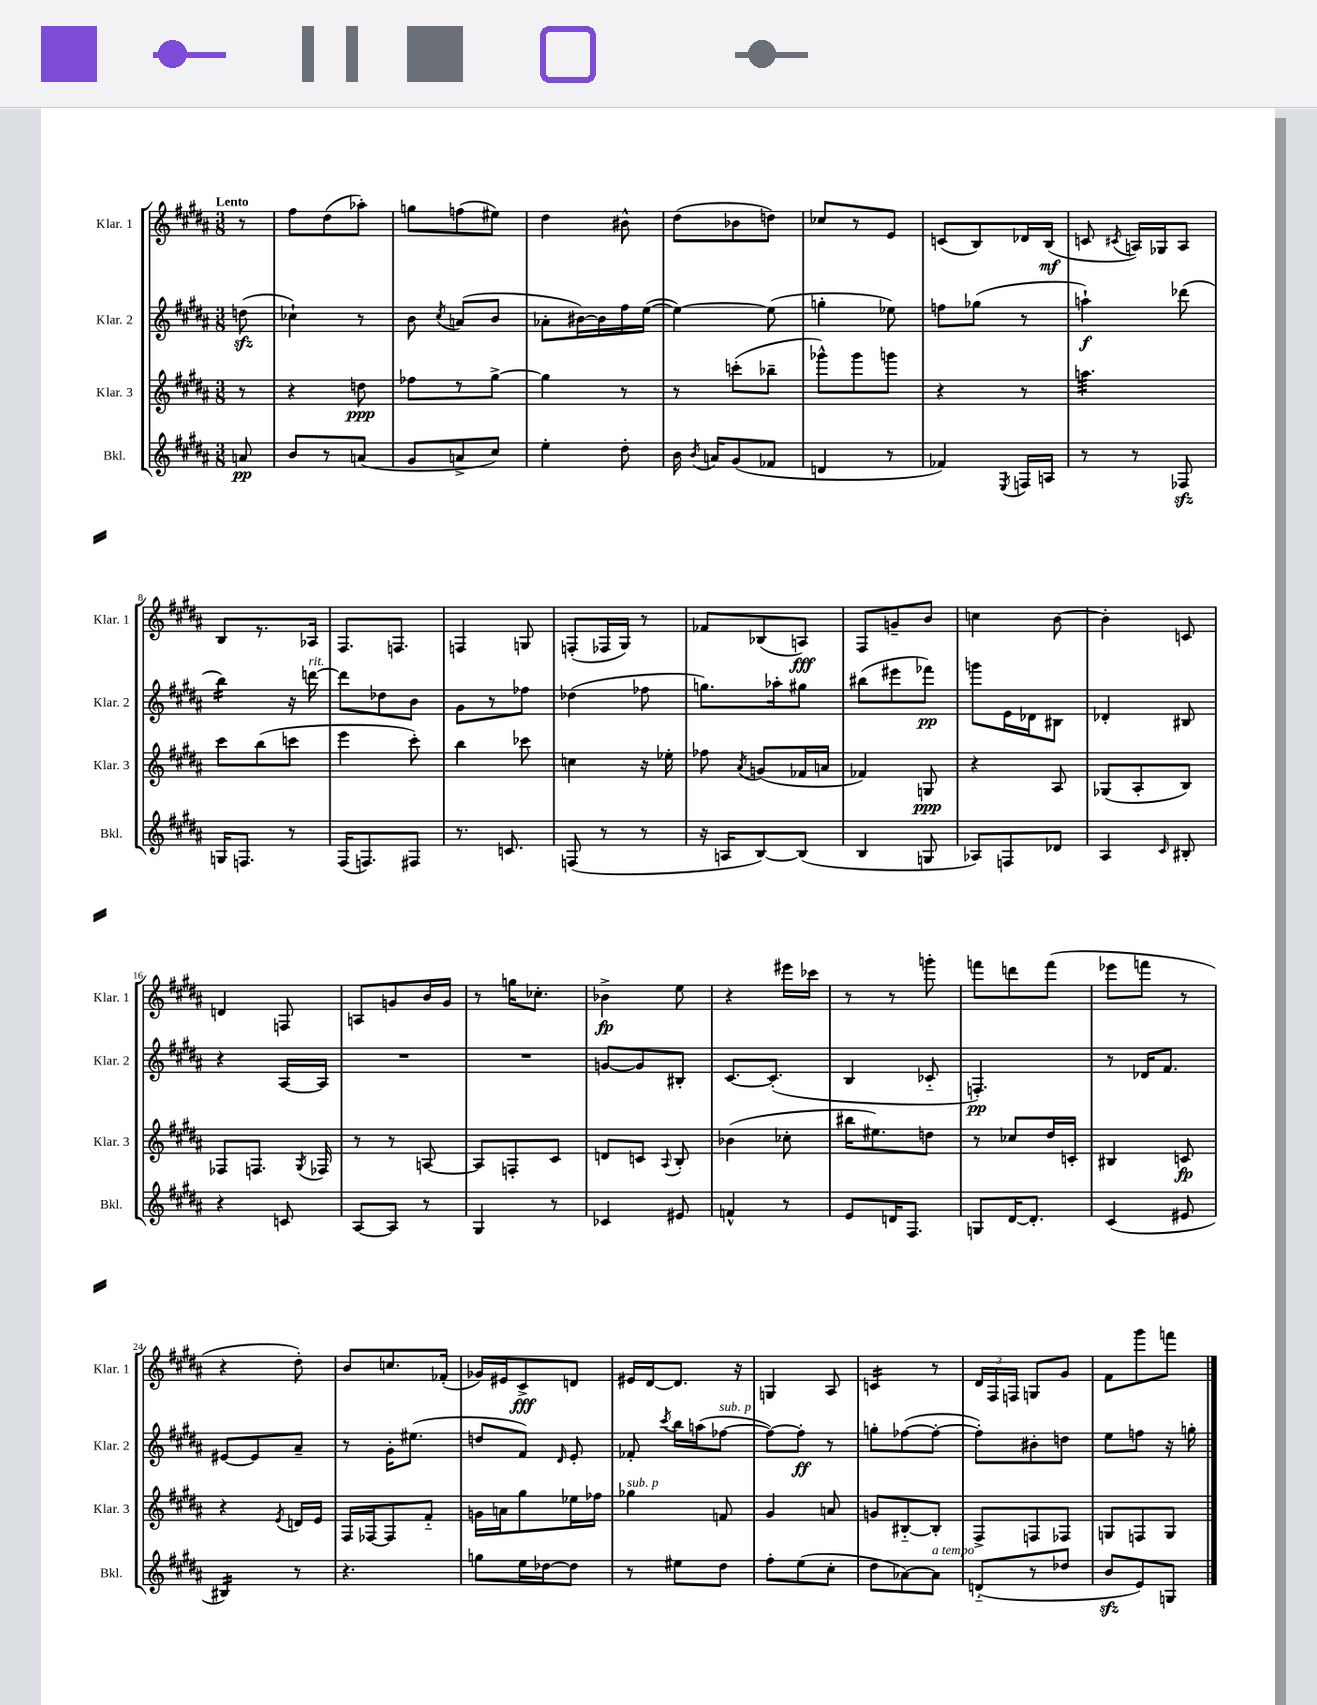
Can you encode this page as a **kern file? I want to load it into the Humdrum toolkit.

**kern	**kern	**kern	**kern
*staff4	*staff3	*staff2	*staff1
*clefG2	*clefG2	*clefG2	*clefG2
*k[f#c#g#d#a#]	*k[f#c#g#d#a#]	*k[f#c#g#d#a#]	*k[f#c#g#d#a#]
*M3/8	*M3/8	*M3/8	*M3/8
8a	8r	(8dd	8r
=	=	=	=
8b	4r	4cc-`)	8ff#
8r	.	.	(8dd#
(8a	8dd	8r	8aa-')
=	=	=	=
8g#	8ff-	8b	8gg
.	.	8qcc#	.
8a^	8r	(8a	(8ff
8cc#)	[8gg#^	8b	8ee#)
=	=	=	=
4ee'	4gg#]	8a-'	4dd#
.	.	[16b#)	.
.	.	16b#]	.
8dd#'	8r	16ff#	8b#^^
.	.	([16ee	.
=	=	=	=
16b	8r	4ee_)	(8dd#
8qb	.	.	.
16a	.	.	.
(8g#	(8ccc'	.	8b-
8f-	8bb-~	(8ee]	8dd)
=	=	=	=
4d	8ggg-^^)	4gg'	8cc-
.	8ggg-	.	8r
8r	8ggg	8ee-)	8e
=	=	=	=
4f-)	4r	8ff	(8c
.	.	(8gg-	8B)
8qE	.	.	.
16F	8r	8r	16d-
16A	.	.	(16B
=	=	=	=
8r	4.aa	4aa`)	8c
.	.	.	8qc#
8r	.	.	16A)
.	.	.	16G-
8F-	.	(8ddd-	8A
=	=	=	=
16G	8ccc#	4bb)	8B
8.F	.	.	.
.	(8bb	.	8.r
8r	8ccc	16r	.
.	.	[16ddd	16A-
=	=	=	=
(16F#	4eee	8ddd]	8.F#
8.F)	.	.	.
.	.	8dd-	.
.	.	.	8.F
8F#	8ccc#')	8b	.
=	=	=	=
8.r	4bb	8g#	4F
.	.	8r	.
8.c	.	.	.
.	8ccc-	8ff-	8G
=	=	=	=
(8F	4cc	(4dd-	(8F'
8r	.	.	16F-
.	.	.	16G#)
8r	16r	8ff-	8r
.	16ee-'	.	.
=	=	=	=
16r	8ff-	8.gg)	8f-
16A	.	.	.
.	8qa#	.	.
[8B)	(8g	.	(8B-
.	.	16aa-'	.
(8B]	16f-	8gg#	8A)
.	16a	.	.
=	=	=	=
4B	4f-)	(8bb#	8F#
.	.	8eee#	8g~
8G	8G	8fff-)	8b
=	=	=	=
8A-)	4r	8ggg	4cc
8F	.	16e	.
.	.	16d-	.
8d-	8A#	8B#	[8b
=	=	=	=
4A#	(8G-	4d-'	4b']
.	8A#'	.	.
16qqc#	.	.	.
8B#'	8B)	8B#	8c
=	=	=	=
4r	8F-	4r	4d
.	8.F	.	.
8c	.	[16A#	8F
.	8qG#	.	.
.	16F-	16A#]	.
=	=	=	=
[8A#	8r	4.r	8A
8A#]	8r	.	8g
8r	[8A	.	16b
.	.	.	16g
=	=	=	=
4G#	8A]	4.r	8r
.	8F'	.	16gg
.	.	.	8.cc-'
8r	8c#	.	.
=	=	=	=
4c-	8d	[8g	4b-^
.	8c	8g]	.
.	8qqA#	.	.
8e#	8B'	8B#'	8ee
=	=	=	=
4f^^	(4b-	[8.c#	4r
.	.	(8.c#']	.
8r	8cc-'	.	16eee#
.	.	.	16ccc-
=	=	=	=
8e	16bb#	4B	8r
.	8.ee#)	.	.
16d	.	.	8r
8.F#	.	.	.
.	8dd	8c-'~	8ggg'
=	=	=	=
8G	8r	4.F')	8fff
[16d#	8cc-	.	8ddd
8.d#']	.	.	.
.	16dd#	.	(8fff
.	16c'	.	.
=	=	=	=
(4c#	4B#	8r	8eee-
.	.	16d-	8fff
.	.	8.f#	.
8e#	8c	.	8r
=	=	=	=
4B#)	4r	[8e#	4r
.	.	8e#]	.
.	8qe	.	.
8r	16d	8a#~	8dd#')
.	16e	.	.
=	=	=	=
4.r	16F#	8r	8b
.	[16F-	.	.
.	8F-]	16g#'	8.cc
.	.	(8.ee#	.
.	8f#'~	.	.
.	.	.	(16f-'
=	=	=	=
8gg	16g	8dd	16g-)
.	16a	.	16e#
16ee	8gg#	8f#)	8c#^
[16dd-	.	.	.
.	.	16qqd#	.
8dd-]	16ee-	8e'	8d
.	16ff-	.	.
=	=	=	=
8r	4gg-	8f-'	16e#
.	.	.	[16d#
.	.	8qccc#	.
8ee#	.	16bb	8.d#]
.	.	(16aa	.
8dd#	8f	[8ff-	.
.	.	.	16r
=	=	=	=
8ff#'	4g#	8ff-_)	4G
(8ee	.	8ff-']	.
8cc#'	8a	8r	8A#
=	=	=	=
8dd#	8g	8gg'	4c
[8a-)	[8B#'~	([8ff-	.
8a-]	8B#']	8ff-'_	8r
=	=	=	=
(8d'~	8F#^	8ff-'])	24d#
.	.	.	24F#
.	.	.	24F
8r	8F	8b#'	8G
8dd-	8F-	8dd	8g#
=	=	=	=
8b	8G	8ee	8f#
8e)	8F	8ff	8ggg#
8G	8G	16r	8fff
.	.	16gg'	.
==	==	==	==
*-	*-	*-	*-
